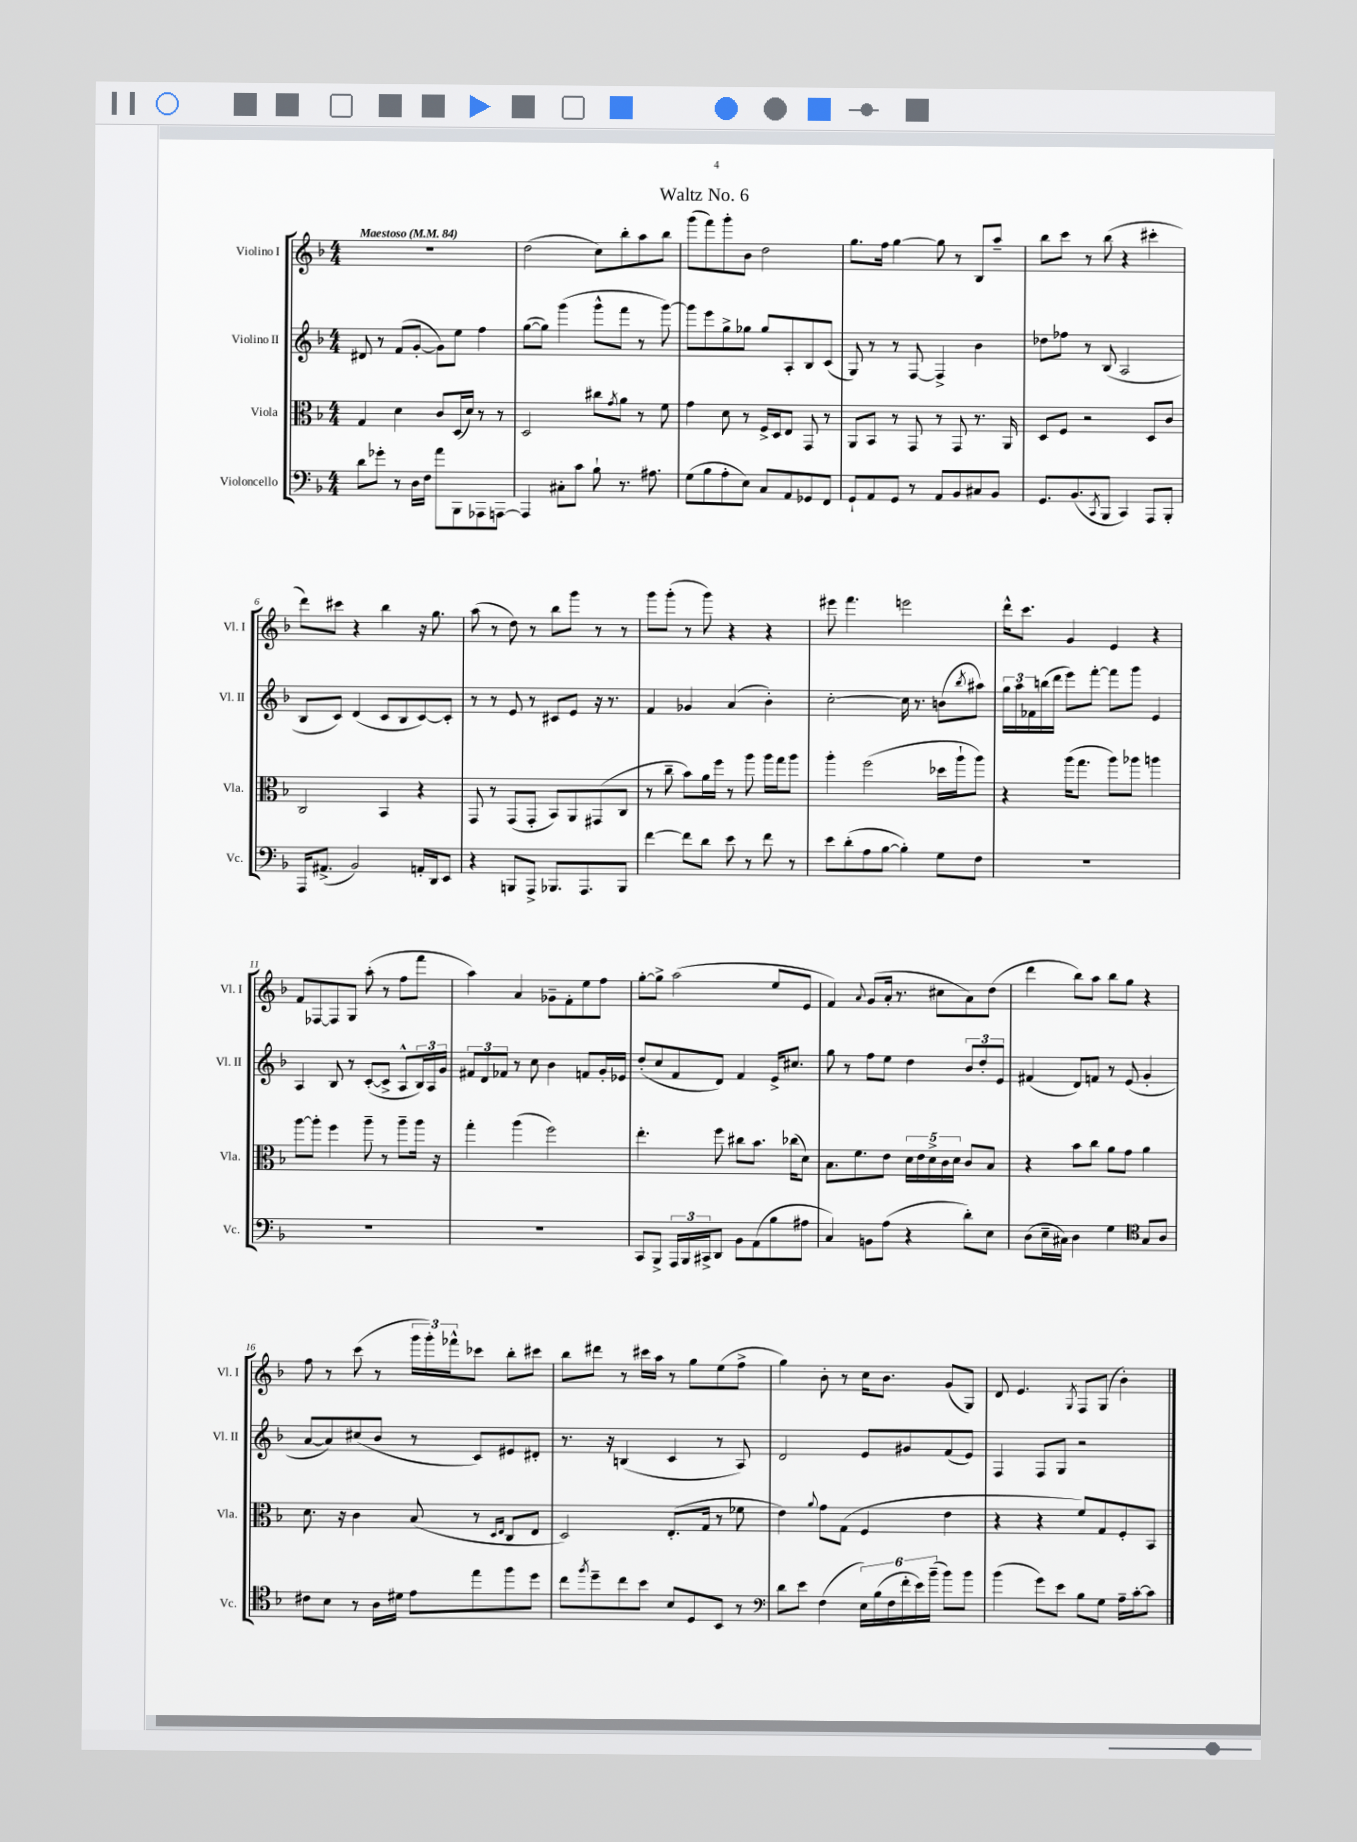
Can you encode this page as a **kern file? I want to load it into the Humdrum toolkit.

**kern	**kern	**kern	**kern
*part4	*part3	*part2	*part1
*staff4	*staff3	*staff2	*staff1
*I"Violoncello	*I"Viola	*I"Violino II	*I"Violino I
*I'Vc.	*I'Vla.	*I'Vl. II	*I'Vl. I
*clefF4	*clefC3	*clefG2	*clefG2
*k[b-]	*k[b-]	*k[b-]	*k[b-]
*M4/4	*M4/4	*M4/4	*M4/4
*MM84	*MM84	*MM84	*MM84
=1	=1	=1	=1
!	!	!	!LO:TX:a:B:t=Maestoso
8d\L	4G/	8d#X/	1r
8g-X'\J	.	8r	.
8r	4d\	(8f/L	.
16D\LL	.	[8g'/J	.
16F\JJ	.	.	.
8a\L	8c/L	8g\L])	.
8BBB-\	(16D/L	8ee\J	.
.	16d/JJ)	.	.
8AAA-X\	8r	4ff\	.
[8AAAn\J	8r	.	.
=2	=2	=2	=2
4AAA/]	2D/	([8gg\L	(2dd\
.	.	8gg\J])	.
8C#X'\L	.	(4ggg\	.
8c\J	.	.	.
8B-`\	8cc#X\L	8ggg^^\L	8cc\L)
.	8qg/	.	.
8.r	8a\J	8fff\J	8bb-'\
.	8r	8r	8aa\
8.A#X\	.	.	.
.	8f\	[8ggg\)	8bb-\J
=3	=3	=3	=3
(8G\L	4g\	8ggg\L]	(8ggg\L
8B-\	.	8eee\	8fff\)
8A'\	8d\	8gg^\	8ggg'\
8E\J)	8r	8gg-X\J	8b-\J
8C/L	16F^/LL	8gg-/L	2dd\
.	16D/J	.	.
8AA/	8E/J	8A'/	.
8GG-X/	8GG/	8B-/	.
8FF/J	8r	(8c/J	.
=4	=4	=4	=4
8GG`/L	8AA/L	8G/)	8.gg\L
8AA/	8BB-/J	8r	.
.	.	.	16ff\Jk
8GG/J	8r	8r	[4gg\
8r	8GG/	[8F/	.
8AA/L	8r	4F^/]	8gg\]
8BB-/	8GG/	.	8r
8C#X/	8.r	4b-\	8B-/L
8BB-/J	.	.	8aa~/J
.	16AA/	.	.
=5	=5	=5	=5
8.GG/L	8D/L	8dd-X\L	8bb-\L
.	8F/J	8ff-X\J	8ccc\J
(8.BB-/	.	.	.
.	2r	8r	8r
8qCC/	.	.	.
8BBB-/J	.	(8B-/	(8bb-\
4CC/)	.	2A/	4r
8AAA/L	8D/L	.	4ccc#X'\
8BBB-'/J	8c/J	.	.
!!LO:LB:g=z
=6	=6	=6	=6
16AAA/KL	2C/	8B-/L	8ddd\L)
(8.AA#X^/J	.	.	.
.	.	8c/J)	8ccc#X\J
2BB-/)	.	(4d/	4r
.	4BB-/	8c/L	4bb-\
.	.	8B-/	.
16AAn'/LL	4r	[8c/)	16r
16DD/J	.	.	8.gg\
8EE/J	.	8c'/J]	.
=7	=7	=7	=7
4r	8GG/	8r	(8aa\
.	8r	8r	8r
8BBBn/L	(8GG/L	8e/	8dd\)
8AAA^/J	8GG'/J	8r	8r
8.BBB-X/L	8BB-/L)	8c#X/L	8bb-\L
.	8AA/	8e/J	8ggg\J
8.AAA/	.	.	.
.	(8GG#X/	16r	8r
.	.	8.r	.
8BBB-/J	8C/J	.	8r
=8	=8	=8	=8
[4f\	8r	4f/	8ggg\L
.	8cc~\	.	(8ggg'\J
8f\L]	8b-\L)	4g-X/	8r
8d\J	16a\L	.	8ggg\)
.	16ff\JJ	.	.
8e\	8r	(4a/	4r
8r	8aa\	.	.
8f\	16aa\LL	4b-'\)	4r
.	16gg\J	.	.
8r	8aa\J	.	.
=9	=9	=9	=9
8e\L	4aa'\	[2cc'\	8eee#X\
(8d'\	.	.	4.fff\
8A\	(2ff\	.	.
[8B-\J	.	.	.
4B-'\])	.	16cc\]	2eeen\
.	.	8.r	.
8G\L	16dd-X\LL	(8bn\L	.
.	16aa`\J	.	.
.	.	8qbb-/	.
8F\J	8aa\J)	8aa#X\J)	.
=10	=10	=10	=10
1r	4r	24gg\LL	16ddd^^\KL
.	.	24aa\	.
.	.	.	8.ccc\J
.	.	24f-X\	.
.	.	(16bbn\	.
.	.	16ddd\JJ	.
.	(16aa\KL	8eee\L)	4g/
.	8.gg\J	.	.
.	.	[8fff'\J	.
.	8aa\L)	8fff\L]	4e/
.	8aa-X\J	8ggg\J	.
.	4aan\	4e/	4r
!!LO:LB:g=z
=11	=11	=11	=11
1r	[8aa\L	4A/	8f/L
.	8aa'\J]	.	[8F-X/
.	4ff\	8B-/	8F-/]
.	.	8r	8G/J
.	8aa~\	([8c'/L	(8aa'\
.	8r	8c^/J]	8r
.	8aa~\L	8A^^/L	8ff\L
.	16aa\Jk	24B-/L)	8fff\J
.	.	24A/	.
.	16r	.	.
.	.	24g/JJ	.
=12	=12	=12	=12
1r	4gg'\	12f#X/L	4aa\)
.	.	12d/	.
.	.	12f-X/J	.
.	(4aa\	8r	4a/
.	.	8cc\	.
.	2ff\)	4b-\	8g-X~\L
.	.	.	8f'\
.	.	8fn/L	8ee\
.	.	16g'/L	8ff\J
.	.	16e-X/JJ	.
=13	=13	=13	=13
8CC/L	4.ee'\	(8dd'/L	[8gg'\L
8BBB-^/J	.	8cc/	8gg^\J]
24AAA/LL	.	8f/	(2aa\
24BBB-/	.	.	.
24CC#X^/J	.	.	.
8DD/J	8ff\	8d/J)	.
8BB-\L	8cc#X\L	4f/	.
(8AA\	8.b-\J	.	.
8B-\	.	16e^/KL	8ee/L
.	(16cc-X\KL	8.cc#X/J	.
8A#X\J	8d\J)	.	8e/J
=14	=14	=14	=14
4C/)	8.B-\L	8gg\	4f/)
.	.	8r	.
.	8.f\	.	.
.	.	.	8qqa/
8BBn\L	.	8ff\L	(8g/L
(8A\J	8e\J	8ee\J	16a'/Jk
.	.	.	8.r
4r	20d\LL	4dd\	.
.	20e\	.	.
.	20d^\	.	.
.	.	.	8cc#X\L
.	20c\	.	.
.	20d\JJ	.	.
8d'\L)	8c/L	12b-/L	8a\)
.	.	12dd'/	.
8E\J	8B-/J	.	(8dd\J
.	.	12e/J	.
=15	=15	=15	=15
(8D\L	4r	(4f#X/	4ddd\
16E~\L	.	.	.
16C#X\JJ)	.	.	.
4D\	8b-\L	8d/L)	8bb-\L)
.	8cc\J	8fn/J	8aa\J
4G\	8a\L	8r	8bb-\L
.	8g\J	(8e/	8gg\J
*clefC4	*	*	*
8G/L	4a\	4g'/	4r
8A/J	.	.	.
!!LO:LB:g=z
=16	=16	=16	=16
8c#X\L	8.d\	[8a/L	8ff\
8B-\J	.	8a/])	8r
.	16r	.	.
8r	4c\	(8cc#X/	(8ccc\
16A\LL	.	8b-/J	8r
16d#X\JJ	.	.	.
8e\L	(8B-/	8r	24ggg\LL
.	.	.	24ggg'\)
.	.	.	24fff-X^^\J
8ee\	8r	8c/L)	8ccc-X\J
.	16qqD/LL	.	.
.	16qqE/JJ	.	.
8ff\	8C/L	8e#X/	8bb-'\L
8dd\J	8E/J	8d#X'/J	8ccc#X\J
=17	=17	=17	=17
8cc\L	2D/)	8.r	8bb-\L
8qff/	.	.	.
8dd~\	.	.	8ddd#X\J
.	.	16r	.
8cc\	.	(4Bn/	8r
8b-\J	.	.	16ccc#X\LL
.	.	.	16aa\JJ
8B-/L	(8.E'/L	4c/	8r
8D/	.	.	8gg\L
.	16G/Jk	.	.
8BB-/J	8r	8r	(8ee\
8r	8f-X\	8A/)	8ff^\J
=18	=18	=18	=18
*clefF4	*	*	*
8d\L	4e\)	2d/	4gg\)
8e\J	.	.	.
.	8qqa/	.	.
(4F\	8g\L	.	8b-'\
.	(8G\J	.	8r
24E\LL)	4F/	8e/L	16cc\KL
(24B-\	.	.	.
.	.	.	8.b-\J
24F\	.	.	.
24f'\	.	8g#X/	.
24e\)	.	.	.
(24b-~\JJ	.	.	.
8b-\L)	4e\	(8f/	(8g/L
8b-\J	.	8e/J)	8G/J)
=19	=19	=19	=19
(4b-\	4r	4F/	8d/
.	.	.	4.e/
8g\L)	4r	8F/L	.
8e\J	.	8G/J	.
.	.	.	8qG/
8B-\L	8f/L)	2r	8F/L
8G\J	8G/	.	(8G/J
16A~\LL	8F'/	.	4b-'\)
[16c'\J	.	.	.
8c\J]	8BB-/J	.	.
==	==	==	==
*-	*-	*-	*-
